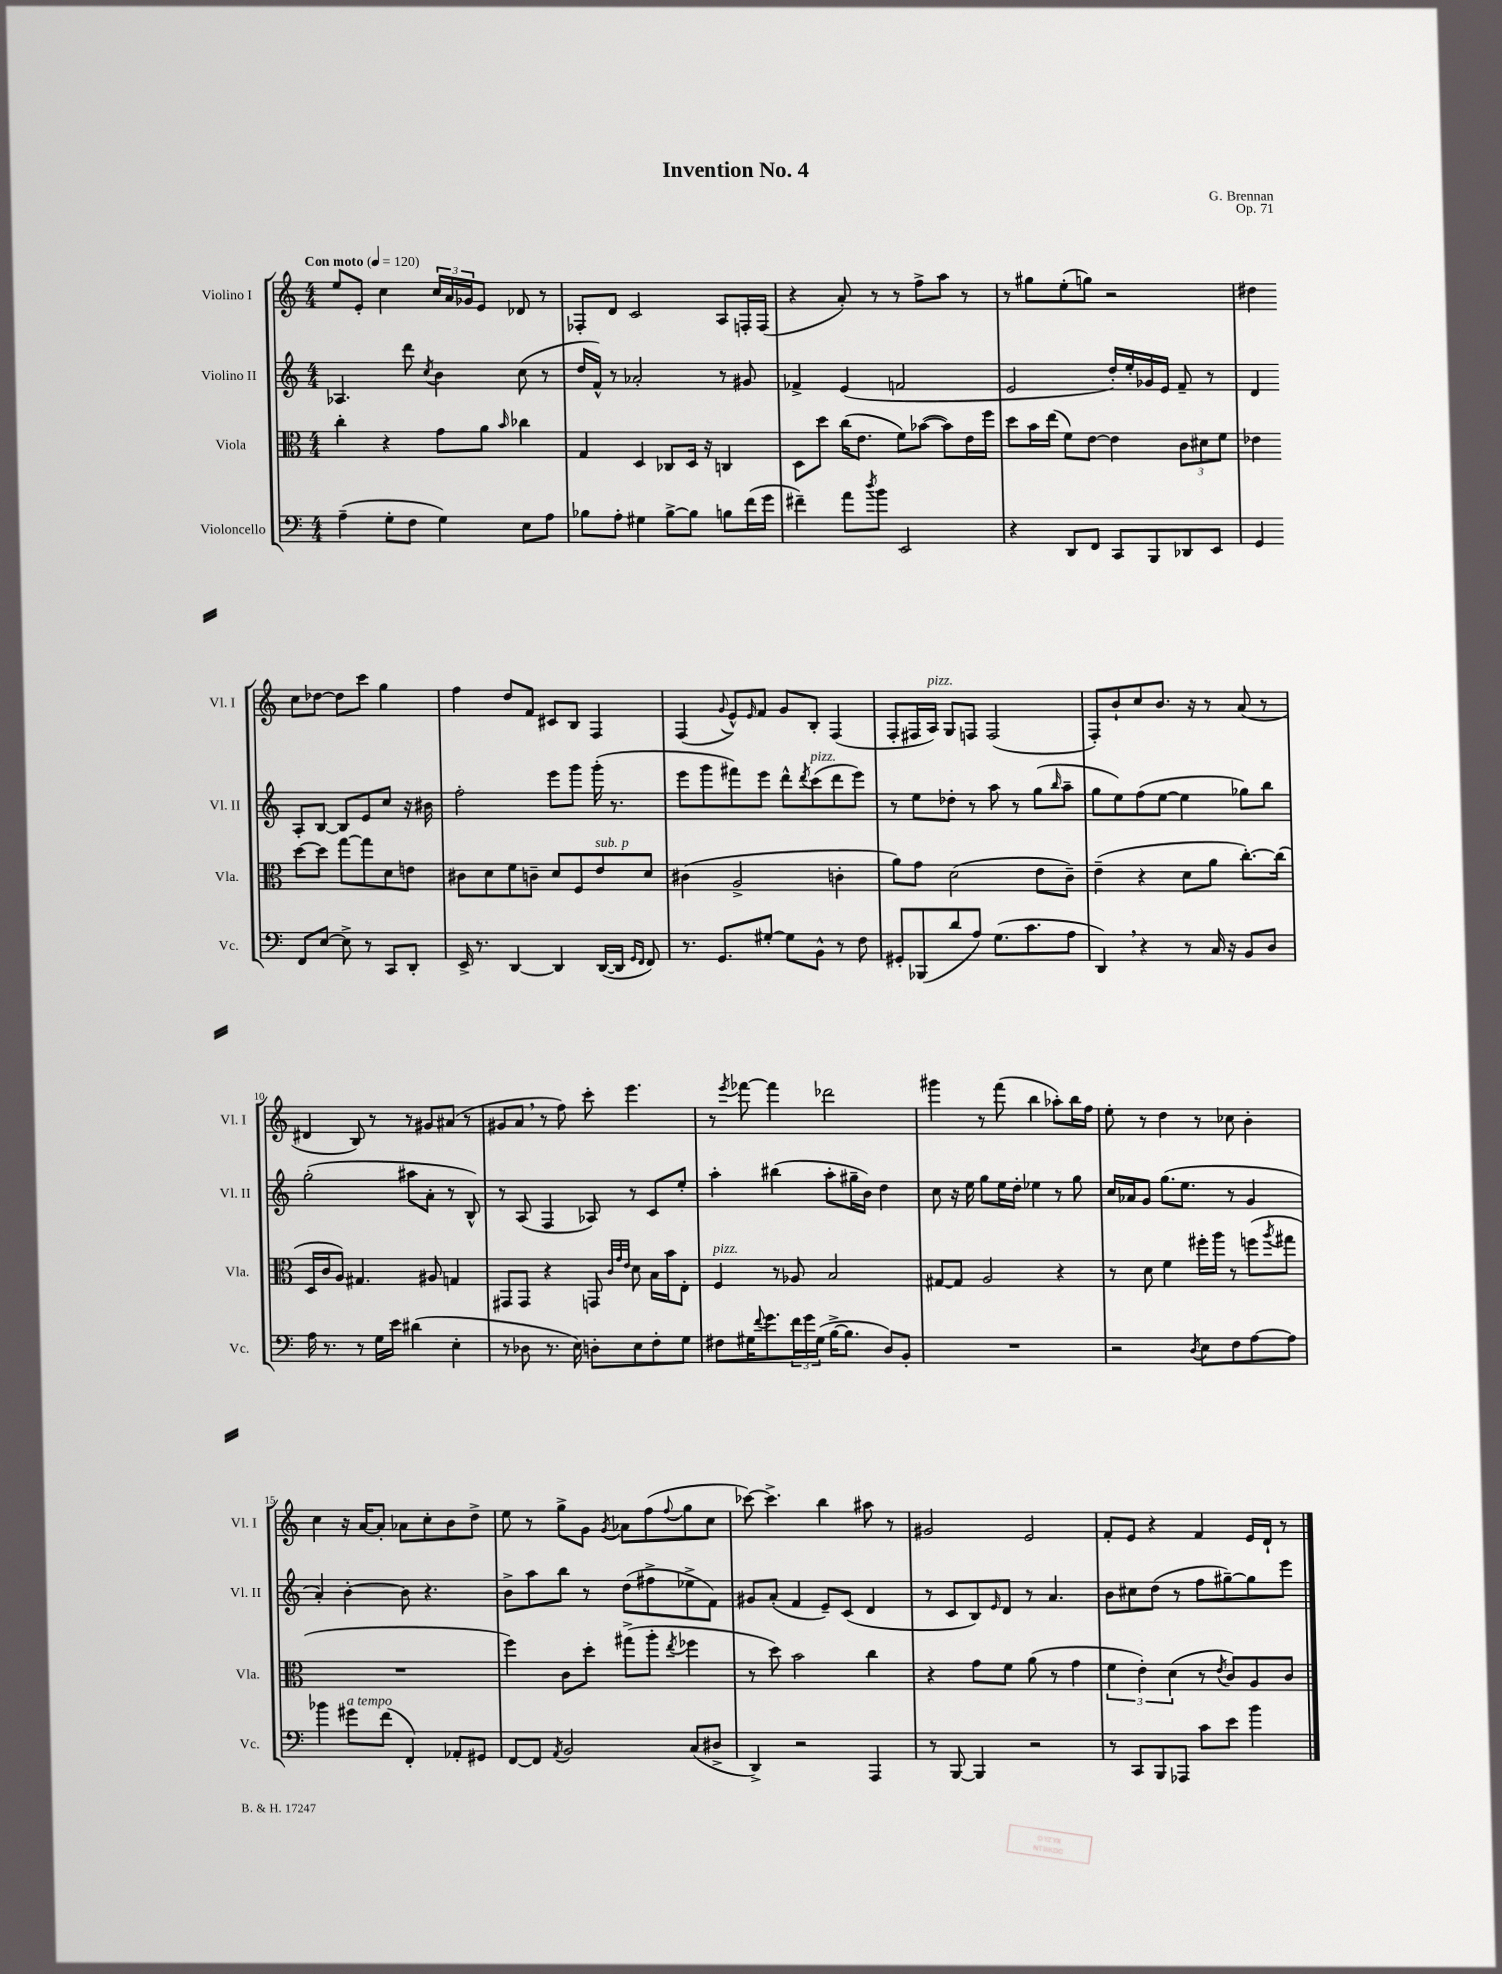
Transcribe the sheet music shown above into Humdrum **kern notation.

**kern	**kern	**kern	**kern
*staff4	*staff3	*staff2	*staff1
*clefF4	*clefC3	*clefG2	*clefG2
*k[]	*k[]	*k[]	*k[]
*M4/4	*M4/4	*M4/4	*M4/4
*MM120	*MM120	*MM120	*MM120
(4A~	4cc'	4.A-	8ee
.	.	.	8e'
8G'	4r	.	4cc
8F	.	8ddd	.
.	.	8qcc	.
4G)	8g	4b	24cc
.	.	.	24a
.	.	.	24g-
.	8a	.	8e
.	16qqb	.	.
8E	4cc-	(8cc	8d-
8A	.	8r	8r
=	=	=	=
8B-	4G	16dd	8F-'
.	.	16f^^)	.
8A'	.	8r	8d
4G#	4D	2a-'	2c
[8B-^	8C-	.	.
8B-]	16D	.	.
.	16r	.	.
8B	4C	8r	8A
(16f	.	8g#	16F'
16g	.	.	(16F
=	=	=	=
4f#~)	8D	4f-^	4r
.	8dd	.	.
8a	(16cc	(4e	8a')
.	8.e	.	.
8qdd	.	.	.
8b	.	.	8r
2EE	8f)	2f	8r
.	([8b-	.	8ff^
.	8b-])	.	8aa
.	16e	.	8r
.	16ff	.	.
=	=	=	=
4r	8dd	2e	8r
.	16b	.	8gg#
.	(16ee	.	.
8DD	8f)	.	(8ee'
8FF	[8e	.	8gg)
8CC	4e]	16dd')	2r
.	.	16ee'	.
8BBB	.	16g-	.
.	.	16e	.
8DD-	12c	8f~	.
.	12d#	.	.
8EE	.	8r	.
.	12f	.	.
=	=	=	=
4GG	4e-	4d	4dd#
8FF	[8dd	8A'	8cc
[8E	8dd]	[8B	[8dd-
8E^]	[8gg	8B]	8dd-]
8r	8gg]	8e	8ccc
8CC	8d	8cc	4gg
8DD'	8e	16r	.
.	.	16b#	.
=	=	=	=
16EE^	8c#	2ff'	4ff
8.r	.	.	.
.	8d	.	.
[4DD	8f	.	8dd
.	8c~	.	8f
4DD]	8d	8eee	8c#
.	8F	8ggg	8B
([16DD	8e	(16ggg'	4F
16DD]	.	8.r	.
16qqGG	.	.	.
16qqFF	.	.	.
8FF)	8d	.	.
=	=	=	=
8.r	(4c#	8eee	(4F
.	.	8ggg	.
8.GG	.	.	.
.	.	.	8qqg
.	2A^	8fff#)	8e^^)
.	.	.	16qqe
[8G#'	.	8eee	8f
8G#]	.	8ddd^^	8g
.	.	8qddd	.
8BB^^	.	(8ccc	8B'
8r	4c'	8ddd	(4F
8F	.	8eee)	.
=	=	=	=
8GG#'	8a)	8r	8F'
(8BBB-	8g	8ee	16F#
.	.	.	16A)
8d	(2d	8dd-'	8G
8A)	.	8r	8F
(8.G	.	8aa	(2F
.	.	8r	.
8.c	.	.	.
.	8e	(8gg	.
.	.	16qqbb	.
8A	8c~)	8aa~	.
=	=	=	=
4DD)	(4e~	8gg	8F')
.	.	8ee)	8b`
4r	4r	(8ff	8cc
.	.	[8ee	8.b
8r	8d	4ee]	.
.	.	.	16r
16C	8a	.	8r
16r	.	.	.
8BB	[8.cc')	8gg-)	(8a
8D	.	8bb	8r
.	(16cc]	.	.
=	=	=	=
16A	16D	(2gg'	4d#
8.r	16c	.	.
.	8A)	.	.
8r	4.G#	.	8B)
16G	.	.	8r
16e	.	.	.
(4d#	.	8aa#	8r
.	8A#	8a'	8g#
4E'	4G	8r	(8a#
.	.	8B^^)	8r
=	=	=	=
8r	8GG#	8r	8g#
8D-	8GG#	(8A	8a
8.r	4r	4F	8r
.	.	.	8ff)
16E)	.	.	.
8D'	8GG	8A-)	8ccc'
.	32qqc	.	.
.	32qqg	.	.
.	32qqe	.	.
8E	8d	8r	4.eee
8F'	16B	8c	.
.	16b	.	.
8G	8E'	8ee'	.
=	=	=	=
8F#	4F	4aa'	8r
.	.	.	8qeee
16G#	.	.	[8fff-
8qqf	.	.	.
8.g	.	.	.
.	8r	(4bb#	4fff-]
24f	8A-	.	.
24g	.	.	.
(24G#	.	.	.
[16B^	2B	8aa'	2ddd-
8.B]	.	.	.
.	.	16gg#~	.
.	.	16b)	.
8D)	.	4dd	.
8BB'	.	.	.
=	=	=	=
1r	[8G#	8cc	4ggg#
.	8G#]	16r	.
.	.	16ee	.
.	2A	8gg	8r
.	.	16ee	(8fff
.	.	16dd'	.
.	.	4ee-	4bb
.	4r	8r	8aa-')
.	.	8gg	16bb
.	.	.	16ff
=	=	=	=
2r	8r	16cc	8ee'
.	.	16a-	.
.	8d	8g	8r
.	4f	(8.gg	4dd
.	.	8.ee	.
8qD	.	.	.
8E	16ff#'	.	8r
.	16aa	.	.
8F	8r	8r	8cc-
[8A	(8ff	4g	4b'
.	8qaa	.	.
8A]	8gg#	.	.
=	=	=	=
4b-	1r	4a')	4cc
8g#	.	[4b'	16r
.	.	.	[16a
(8f	.	.	8a']
4FF')	.	8b]	8a-
.	.	4.r	8cc'
8AA-'	.	.	8b
8GG#	.	.	8dd^
=	=	=	=
[8FF	4ff)	8b^	8ee
8FF]	.	8aa	8r
8qAA	.	.	.
2BB	8c	8bb	8gg^
.	8dd'	8r	8g
.	.	.	8qg
.	(8gg#^	(8dd	8a-
.	8aa'	8ff#^	(8ff
.	8qee	.	8qqff
(8C	4ff-	8ee-^	8gg
8D#^	.	8f)	8cc
=	=	=	=
4DD^)	8r	8g#	[8ccc-)
.	8dd)	(8a'	4.ccc-^]
2r	2b	4f	.
.	.	8e~)	4bb
.	.	(8c	.
4AAA	4cc	4d	8aa#
.	.	.	8r
=	=	=	=
8r	4r	8r	2g#
[8BBB	.	8c	.
4BBB]	8g	8B)	.
.	.	16qqe	.
.	8f	8d	.
2r	(8a	8r	2e
.	8r	4.a	.
.	4g	.	.
=	=	=	=
8r	6f	8b	8f'
8CC	.	8cc#	8e
.	6e')	.	.
8BBB	.	(8dd	4r
.	(6d	.	.
8AAA-	.	8r	.
8c	8r	8ff	4f
.	8qe	.	.
8e	8c)	[8gg#~)	.
4b	8A	8gg#]	16e
.	.	.	16d`
.	8c	8eee	8r
==	==	==	==
*-	*-	*-	*-
